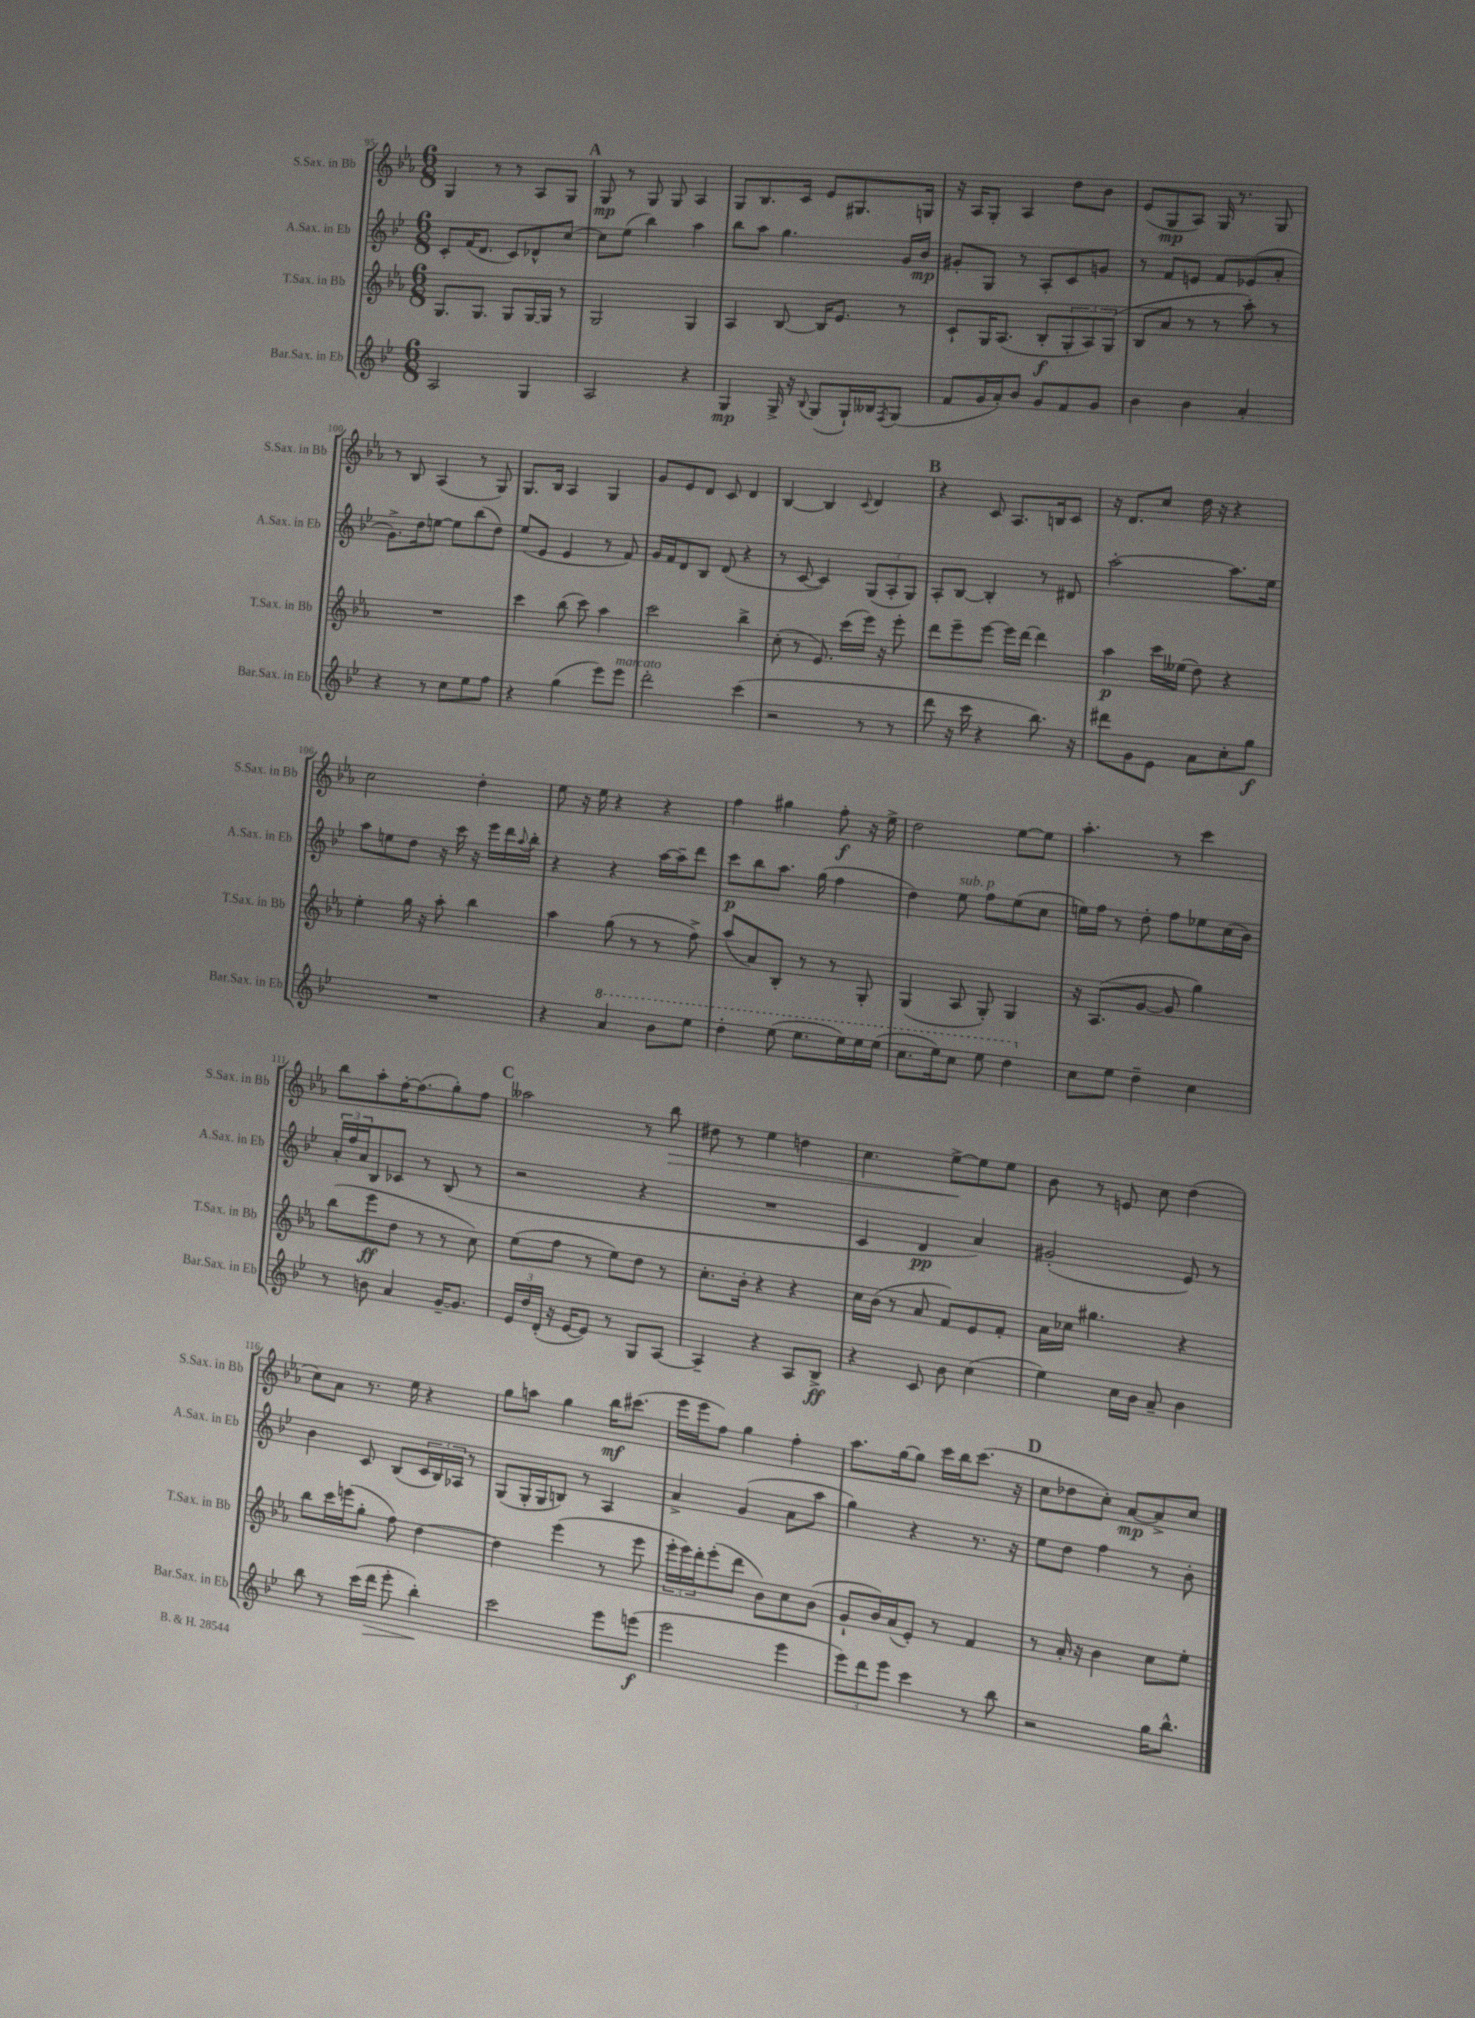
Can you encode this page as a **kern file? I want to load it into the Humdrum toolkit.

**kern	**kern	**kern	**kern
*staff4	*staff3	*staff2	*staff1
*clefG2	*clefG2	*clefG2	*clefG2
*k[b-e-]	*k[b-e-a-]	*k[b-e-]	*k[b-e-a-]
*M6/8	*M6/8	*M6/8	*M6/8
2A/	8.G/L	8c'/L	4G/
.	.	(16f/K	.
.	8.G/J	8.d/J	.
.	.	.	8r
.	8G/L	8c/L)	8r
4G/	[16G/L	8d-^^/	8A-/L
.	16G/]JJ	.	.
.	8r	[8cc/J	8G/J
=	=	=	=
2A/	2G/	8cc\]L	8G/
.	.	(8ee-\J	8r
.	.	4bb-\)	8G/
.	.	.	8G/
4r	4G/	4aa\	4A-/
=	=	=	=
4G/	4A-/	8bb-\L	8G/L
.	.	8aa\J	8.B-/
16G^/	[8B-/	4.gg\	.
16r	.	.	16c/Jk
8qqB-/	.	.	.
(8G/L	16B-/]LK	.	8e-/L
.	8.e-/J	.	.
16G`/L)	.	.	8.G#/
16B--/J	.	.	.
8qF/	.	.	.
(8G/J	8r	16g/LL	.
.	.	16b-/JJ	16G/Jk
=	=	=	=
8f/L	8c`/L	8g#'/L	16r
.	.	.	16A-/LK
16g/L	16G/K	8G/J	8G'/J
16a'/J)	(8.A-/J	.	.
8b-/J	.	8r	4A-/
8g/L	8B-'/L	8A'/L	.
8f/	12G'/	8c/	8dd\L
.	12A-/)	.	.
8g/J	.	8g/J	8b-\J
.	(12G/J	.	.
=	=	=	=
4b-\	8B-/L	8r	(8e-/L
.	8a-/J	8f/L	8G/
4b-\	8r	8e/J	8A-/J)
.	8r	8f/L	16G/
.	.	.	8.r
4a'/	8aa-'\)	(8e-/	.
.	8r	8a'/J	8G/
=	=	=	=
4r	2.r	8.g^\L)	8r
.	.	.	8B-/
.	.	16dd\k	.
8r	.	[8ee\J	(4A-/
8cc\L	.	8ee\]L	.
8ee-\	.	(8bb-\	8r
8ff\J	.	8dd\J)	8G/)
=	=	=	=
4r	4ccc\	(8ee-/L	8.G/L
.	.	8e-/J	.
.	.	.	16B-/Jk
(4gg\	(8bb-\	4e-/	4A-/
.	8ccc\)	.	.
8eee-\L)	4aa-\	8r	4G/
8eee-\J	.	8f/)	.
=	=	=	=
2ddd'\	2ccc\	16g/LL	8g/L
.	.	16f/J	.
.	.	8d/	8e-/
.	.	8B-/J	8d/J
.	.	(8d/	8c/
(4ccc\	4bb-^\	4r	4d/
=	=	=	=
2r	(8cc'\	8r	[4B-/
.	8r	[8c/	.
.	8.e-/)	4c/])	4B-/]
.	(16ccc\LL	.	.
.	.	.	8qqc/
8r	16eee-\JJ)	(12G/L	4d/
.	16r	.	.
.	.	12A'/	.
8r	8eee-'\	.	.
.	.	12G/J)	.
=	=	=	=
8ddd\	8ddd\L	8A'/L	4r
16r	8eee-~\	[8B-/J	.
16ccc\	.	.	.
4r	[8eee-\J	4B-'/]	8c/
.	16eee-\]LL	.	8.A-/L
.	[16ddd\JJ	.	.
8.bb-\)	4ddd\]	8r	.
.	.	.	16B/k
.	.	8d#/	8c/J
16r	.	.	.
=	=	=	=
8ddd#\L	4aa-\	[2aa'\	16r
.	.	.	8.d/L
8g\	.	.	.
8e-\J	16ccc\LL	.	8cc/J
.	(16ee--\JJ	.	.
8a\L	8dd\)	.	16dd\
.	.	.	16r
8cc'\	4r	8.aa\]L	4r
8gg\J	.	.	.
.	.	16ee-\Jk	.
=	=	=	=
2.r	4ee-'\	8aa\L	2cc\
.	.	8ee\	.
.	16gg\	8dd\J	.
.	16r	.	.
.	8aa-'\	16r	.
.	.	16ccc\	.
.	4bb-\	16r	4dd'\
.	.	16eee-\LL	.
.	.	16ddd\	.
.	.	8qqaa/	.
.	.	16bb-'\JJ	.
=	=	=	=
4r	4aa-\	4r	8ee-\
.	.	.	16r
.	.	.	16ee-\
4aa/	(8gg\	4r	4r
.	8r	.	.
8bb-\L	8r	[16aa\LL	4r
.	.	16aa~\]J	.
8eee-\J	8ff^\)	8ddd\J	.
=	=	=	=
4ddd'\	(8aa-/L	8ccc\L	4ff\
.	8a-/)	8bb-\	.
(8eee-\	8B-'/J	8.aa\J	4gg#\
8.eee-\L	8r	.	.
.	.	(16gg\	.
.	8r	4ff\	8ff'\
16eee-\L)	.	.	.
16eee-\	8G'/	.	16r
(16eee-\JJ	.	.	16ee-^\
=	=	=	=
8.ccc\L	(4G/	4dd\)	2dd\
16eee-\k)	.	.	.
8ccc\J	8A-/	8ee-\	.
8eee-\	8G'/)	8ff\L	.
4ddd\	4G/	(8ee-\	[8ee-\L
.	.	8cc\J	8ee-\]J
=	=	=	=
8cc\L	16r	16ee\LL)	4.aa-'\
.	(8.A-/L	16ff\JJ	.
8ee-\J	.	8r	.
4dd~\	[8g/J	8dd'\	.
.	8g/]	8ff\L	8r
4cc\	4gg\)	8ee-\	4ccc\
.	.	(16cc\L	.
.	.	16b-\JJ)	.
=	=	=	=
8r	(8bb-\L	24a'/LL	8bb-\L
.	.	24ff/	.
.	.	24a/J	.
8b\	8eee-\	8B-/	8aa-'\
4a/	8dd\J	8c-/J	[16ff'\K
.	.	.	(8.ff\]
.	8r	8r	.
[16g~/LK	8r	(8B-/	8gg'\)
8.g/]J	.	.	.
.	8cc\)	8r	8ff\J
=	=	=	=
24e-/LL	(8ee-\L	2r	2aa--\
24dd/	.	.	.
(24d'/JJ	.	.	.
16r	8ff\J	.	.
[16e-/LK	.	.	.
8e-/]J)	8r	.	.
8r	8ee-\L)	.	.
8G/L	8dd\J	4r	8r
[8A/J	8r	.	8bb-\
=	=	=	=
4A~/]	8.cc'\L	2.r	8dd#\
.	.	.	8r
.	16b-'\Jk	.	.
4r	4r	.	4ee-\
8A/L	4r	.	4dd\
8B-^/J	.	.	.
=	=	=	=
4r	16cc\LL	4c/	4.cc\
.	(16b-\JJ	.	.
.	8r	.	.
8c/	8a-/	4d/	.
8b-\	8f/L)	.	[8ee-^\L
(4cc\	8e-/	4a/)	8ee-\]
.	8f'/J	.	8ee-\J
=	=	=	=
4ee-\)	16a-\LL	(2g#'/	8b-\
.	16cc-\JJ	.	.
.	4.gg#\	.	8r
16cc\LL	.	.	8e/
16b-\JJ	.	.	.
8a~/	.	.	8cc\
4b-\	4r	8e-/)	(4dd\
.	.	8r	.
=	=	=	=
8bb-\	8bb-\L	4b-\	8cc\L)
8r	16ccc\L	.	8a-\J
.	(16eee\J	.	.
(16ccc\LL	8gg'\J	8c/	8.r
16ddd\JJ	.	.	.
8eee-'\	8ff\)	(8B-/L	.
.	.	.	16ee-\
4bb-'\)	[4dd\	24c/L	4r
.	.	24B-/)	.
.	.	24A-/JJ	.
.	.	8r	.
=	=	=	=
2ccc\	4dd\]	(8G/L	8gg\L
.	.	16G'/L	8aa\J
.	.	16G/J	.
.	(4eee-\	8B/J)	4gg\
.	.	8r	.
8eee-\L	8r	4A/	16bb-\LK
.	.	.	(8.ccc#\J
(8eee\J	8eee-\	.	.
=	=	=	=
2eee-\	24eee-'\LL	4a^/	16eee-\LL
.	24eee-\)	.	.
.	.	.	16eee-\J
.	24ddd'\J	.	.
.	(8eee-'\	.	8ff\J)
.	8ddd\J	(4g/	4gg\
.	8b-\L)	.	.
4eee-\	8cc\	8a\L	4ff'\
.	(8b-\J	8aa\J	.
=	=	=	=
12eee-\L)	8g`/L	4gg\)	8.aa-\L
12ddd\	.	.	.
.	16b-/L)	.	.
12eee-\J	.	.	.
.	(16a-/J	.	[16gg\k
4ccc\	8e-'/J)	4r	8gg\]J
.	8r	.	16ccc\LL
.	.	.	16bb-\J
8r	4f/	8.r	(8.ccc\J
8bb-\	.	.	.
.	.	16r	16r
=	=	=	=
2r	8r	8ee-\L	8cc\L
.	16a-'/	8dd\J	8dd-\
.	16r	.	.
.	4b-\	4ff\	8cc'\J)
.	.	.	[8a-/L
16gg\LK	8cc\L	8r	8a-^/]
8.bb-^^\J	.	.	.
.	8ee-'\J	8b-'\	8cc/J
==	==	==	==
*-	*-	*-	*-
